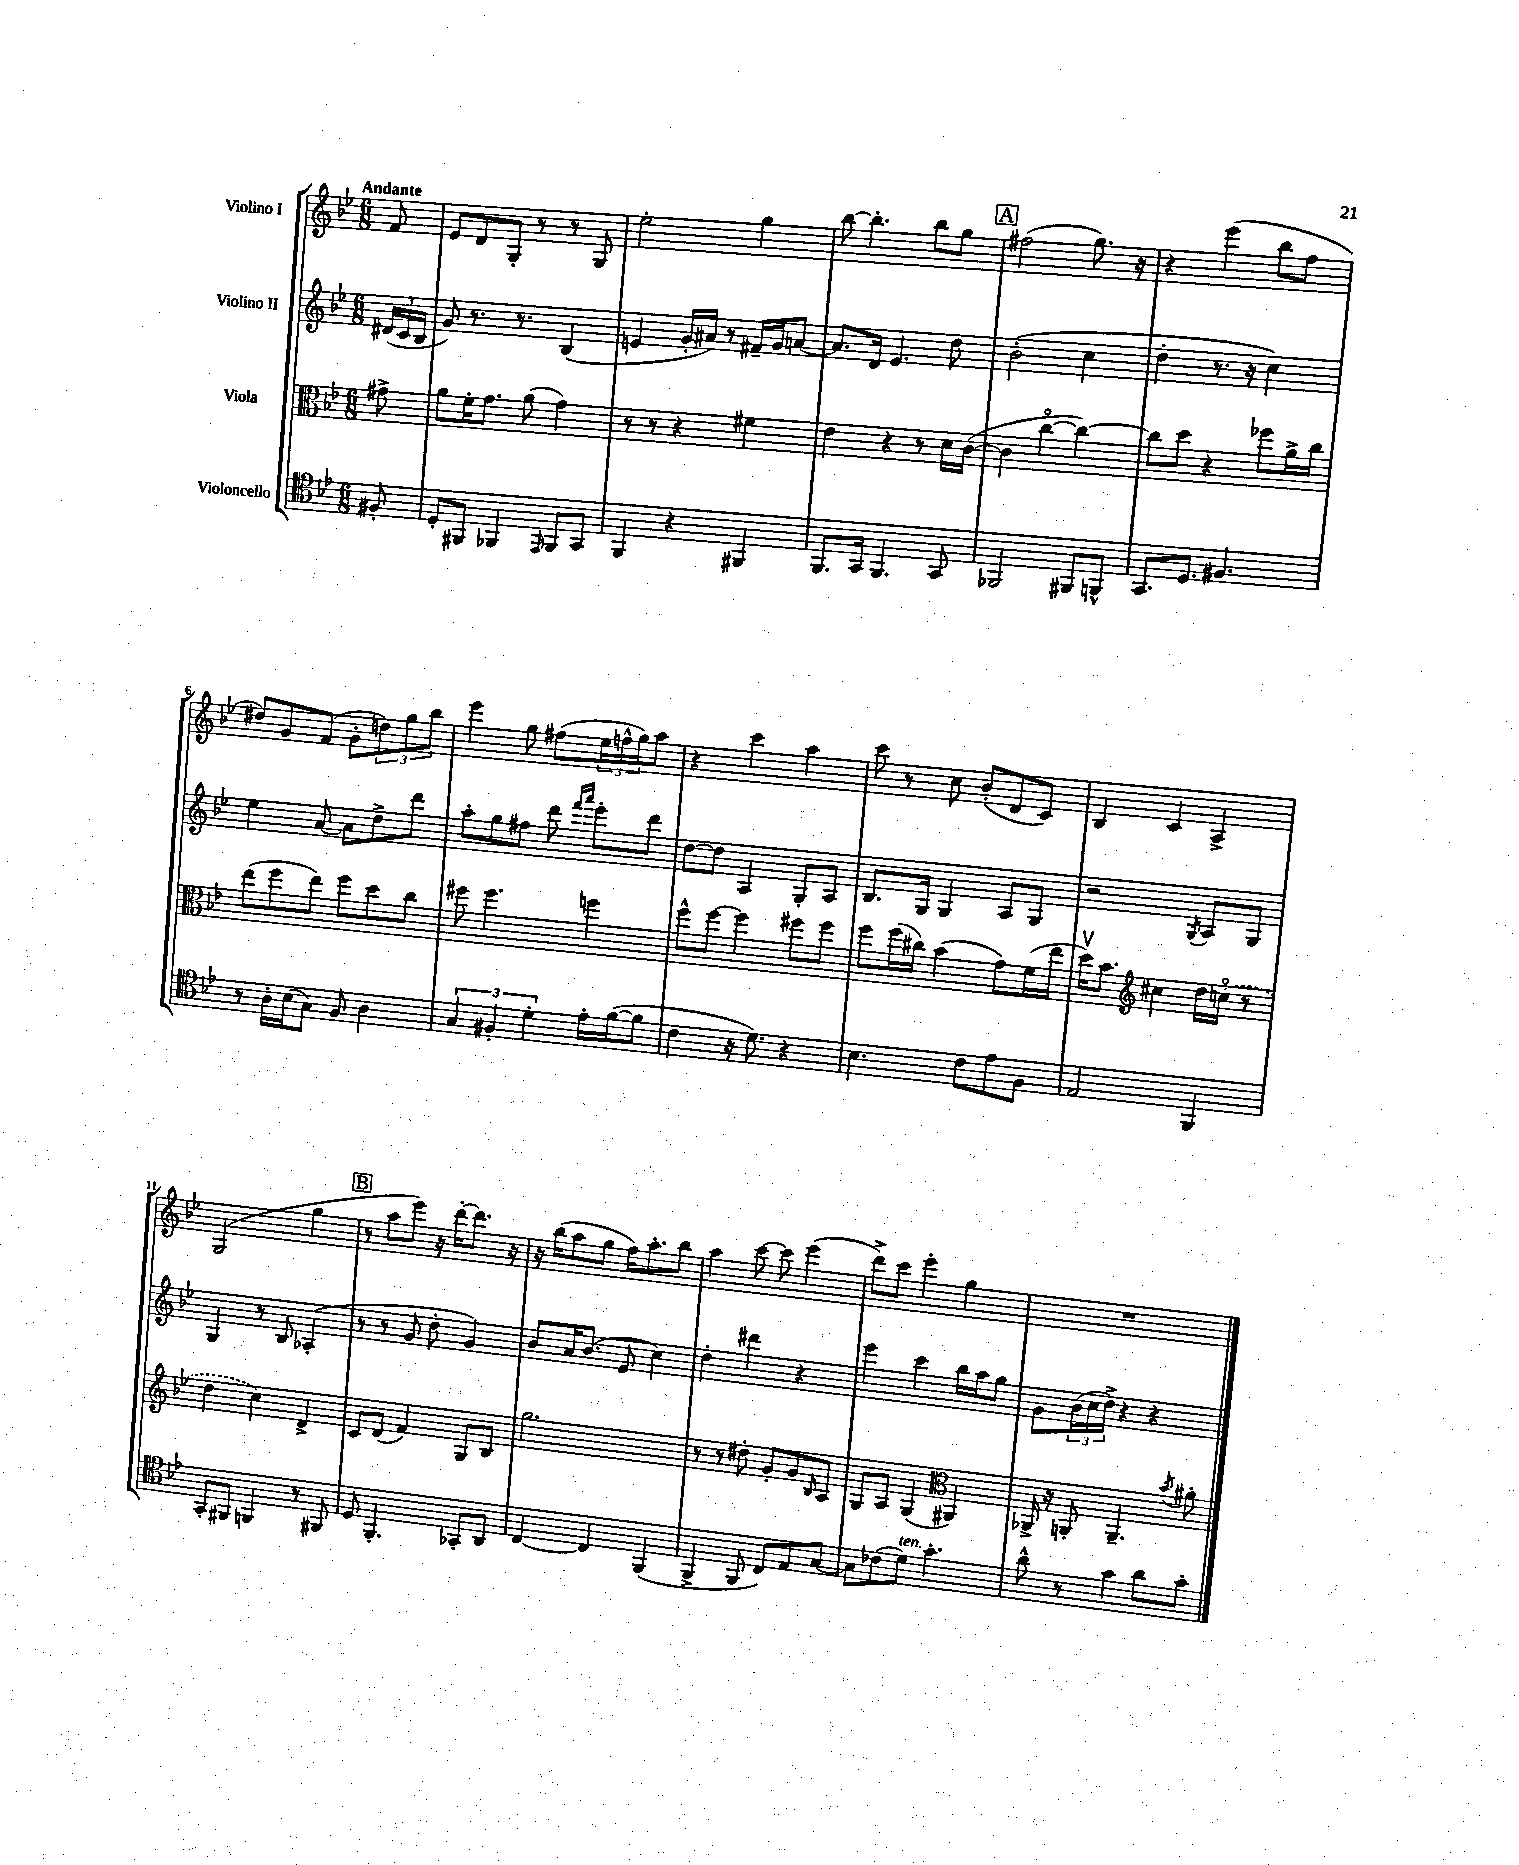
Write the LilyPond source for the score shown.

<<
\new StaffGroup <<
\new Staff = "s0" \with { instrumentName = "Violino I" } {
    \clef treble \key bes \major \numericTimeSignature \time 6/8 \partial 8 \tempo "Andante"
    f'8 |
    ees'8 d'8 g8-. r8 r8 g8 |
    ees''2-. g''4 |
    bes''8~ bes''4.-. bes''8 g''8 |
    \mark \markup { \box "A" } fis''2( g''8.) r16 |
    r4 ees'''4( bes''8 f''8 |
    dis''8) g'8 f'8( g'8-. \tuplet 3/2 { d''8) g''8 bes''8 } |
    ees'''4 g''8 fis''8( \tuplet 3/2 { ees''16 f''16-^ g''16) } a''8 |
    r4 c'''4 a''4 |
    c'''8 r8 c''8 bes'8-.( d'8 c'8) |
    bes4 c'4 a4-> |
    g2( g''4 |
    \mark \markup { \box "B" } r8 a''8 ees'''8) r16 d'''16~-. d'''8. r16 |
    r16 bes''16( a''8 g''8 f''16) a''8.-. bes''8 |
    a''4 c'''8~ c'''8 ees'''4( |
    d'''8->) c'''8 ees'''4-. g''4 |
    R2. \bar "|." |
}
\new Staff = "s1" \with { instrumentName = "Violino II" } {
    \clef treble \key bes \major \numericTimeSignature \time 6/8 \partial 8
    \tuplet 3/2 { dis'16( c'16 bes16 } |
    g'8) r8. r8. bes4( |
    e'4 g'16-. ais'16) r8 fis'16-- g'16 a'8~ |
    a'8. d'16 ees'4. d''8 |
    \mark \markup { \box "A" } bes'2-.( c''4 |
    d''4-. r8. r16 c''4) |
    ees''4 a'8~ a'8 d''8-> d'''8 |
    a''8-. g''8 fis''8 d'''8 \grace { f'''16 a'''16 } ees'''8-. d'''8 |
    d''8~ d''8 a4 g8-. a8 |
    bes8. g16 g4 a8 g8 |
    r2 \acciaccatura { g8 } a8 g8 |
    g4 r8 bes8 aes4-.( |
    \mark \markup { \box "B" } r8 r8 g'8 d''8-. g'4) |
    bes'8 a'16 bes'8.( ees'8 c''4) |
    d''4-. dis'''4 r4 |
    ees'''4 c'''4 bes''16 a''16 g''8 |
    g'8 \tuplet 3/2 { bes'16( c''16 d''16->) } r4 r4 \bar "|." |
}
\new Staff = "s2" \with { instrumentName = "Viola" } {
    \clef alto \key bes \major \numericTimeSignature \time 6/8 \partial 8
    gis'8-> |
    a'8 f'16-. g'8. a'8( g'4) |
    r8 r8 r4 fis'4 |
    ees'4 r4 r8 d'16 c'16~( |
    \mark \markup { \box "A" } c'4 c''4~\flageolet c''4~) |
    c''8 d''8 r4 fes''8 a'16-> c''16 |
    ees''8( f''8 ees''8) f''8 d''8 c''8 |
    fis''8 fis''4. f''4 |
    f''8-^ f''8~ f''4 fis''8 fis''8 |
    f''8 f''16( cis''16) bes'4( g'8) f'16( ees''16 |
    d''16\upbow) bes'8. \clef treble cis''4 d''16 \once \slurDashed c''16\flageolet( r8 |
    d''4 c''4) d'4-> |
    \mark \markup { \box "B" } c'8 d'8( f'4) g8 bes8 |
    g''2. |
    r8 r8 dis''8-. g'8-. g'8 \grace { bes16 } a8 |
    g8 a8 g4( \clef alto ais,4) |
    aes,16-> r16 a,8-. a,4.-- \acciaccatura { bes'8 } ais'8-. \bar "|." |
}
\new Staff = "s3" \with { instrumentName = "Violoncello" } {
    \clef tenor \key bes \major \numericTimeSignature \time 6/8 \partial 8
    fis8-. |
    d8-. fis,8 fes,4 \grace { ees,16 } fes,8 g,8 |
    f,4 r4 fis,4 |
    f,8. g,16 f,4. g,8 |
    \mark \markup { \box "A" } fes,2 fis,8 f,8-^ |
    g,8. d8. fis4. |
    r8 a16-. bes16( g8) f8 a4 |
    \tuplet 3/2 { g4 fis4-. d'4-. } ees'16-. f'16~( f'8 |
    c'4 r16 d'8.) r4 |
    bes4. c'8 ees'8 f8 |
    ees2 f,4 |
    g,8-. fis,8 f,4 r8 fis,8 |
    \mark \markup { \box "B" } d8 f,4.-. ges,8-. a,8 |
    c4~ c4 f,4( |
    f,4-> f,8 c8) ees8 g8~ |
    g8 ces'8( d'8^\markup { \italic "ten." }) g'4.-. |
    a'8-^ r8 g'4 a'8 g'8-. \bar "|." |
}
>>
>>
